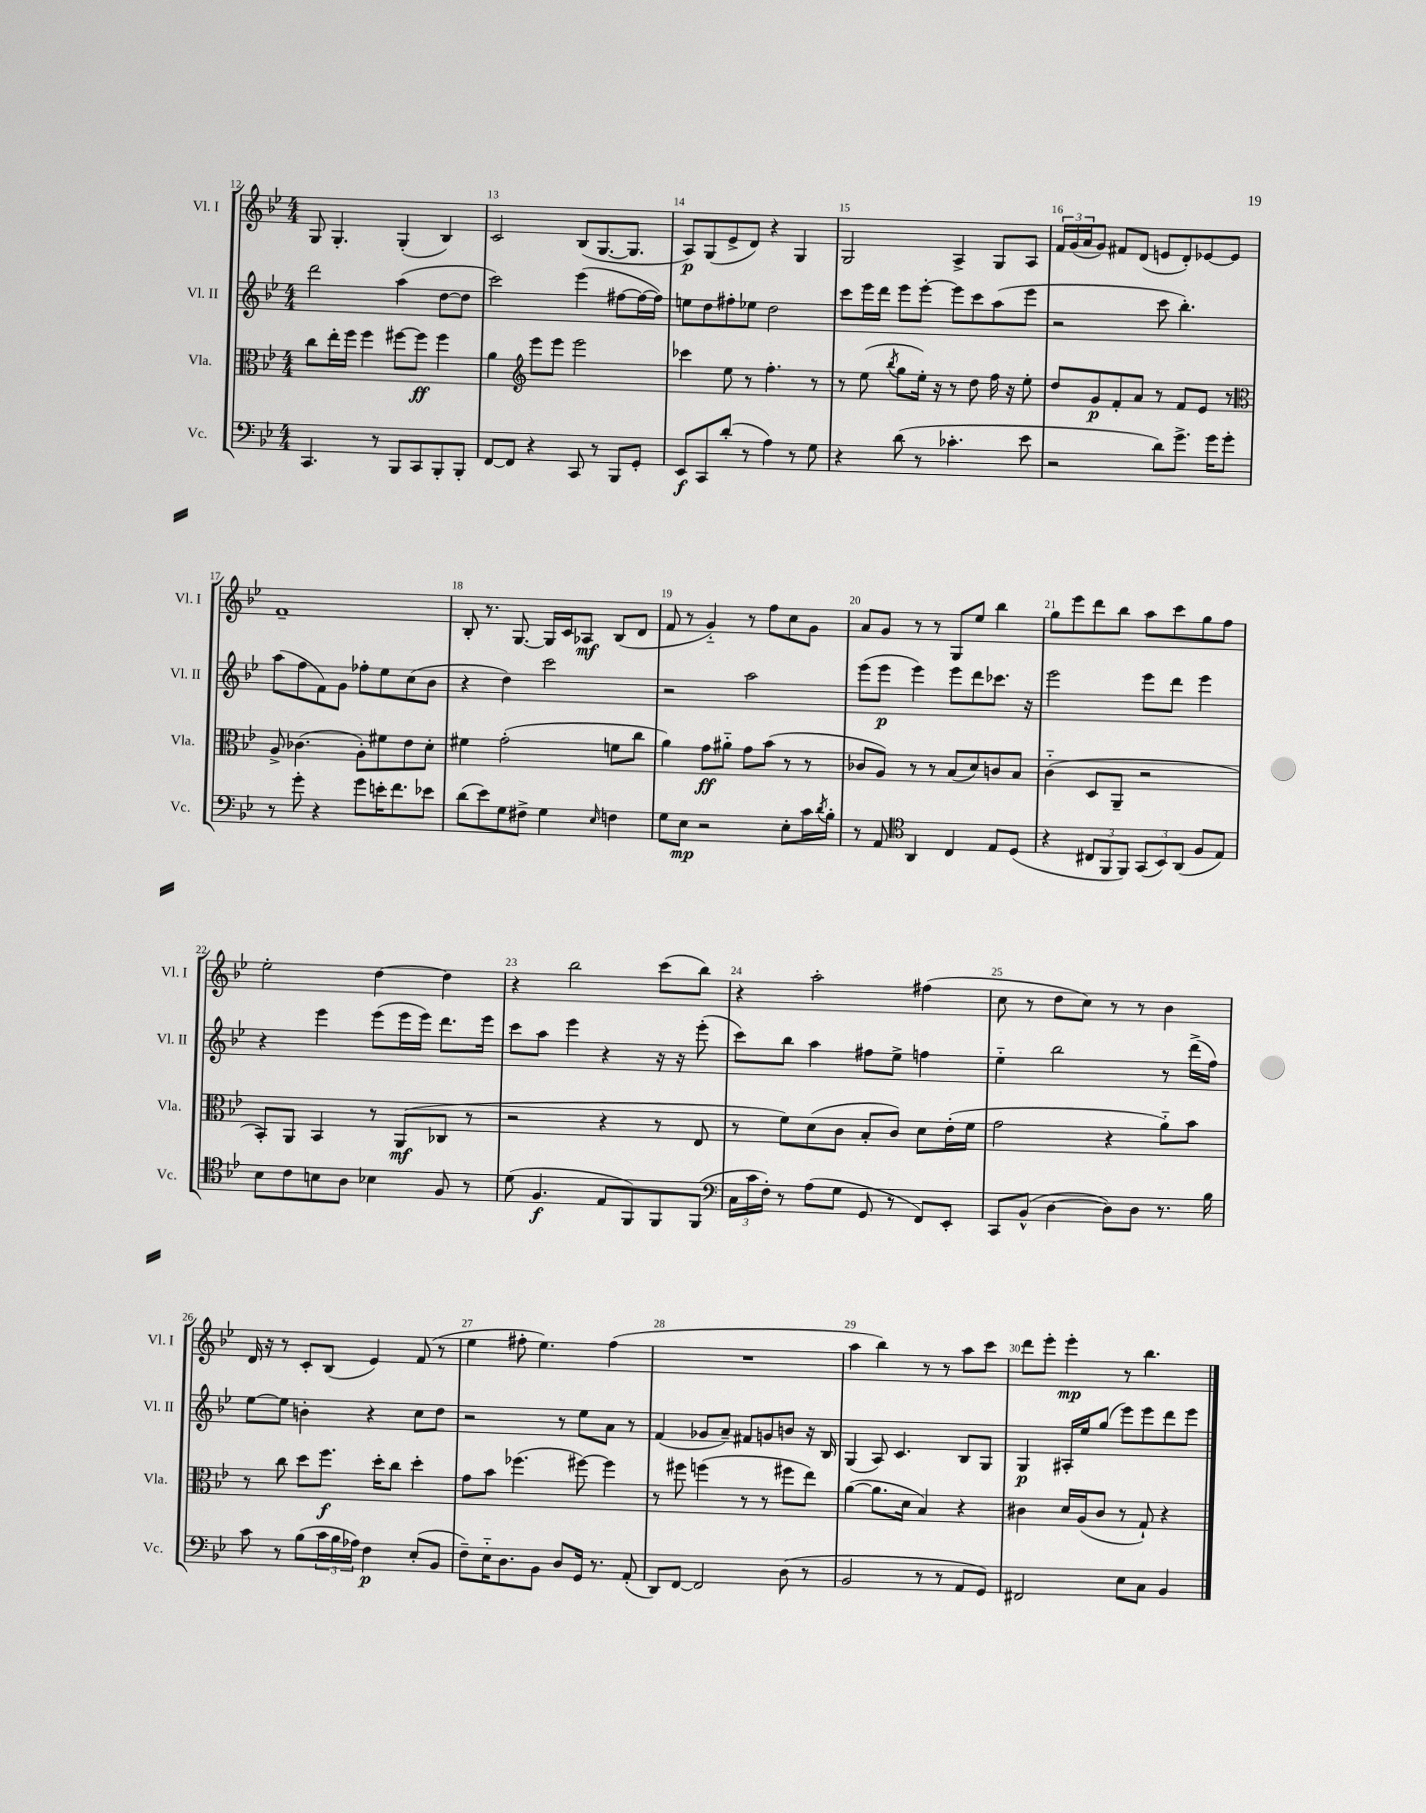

**kern	**kern	**kern	**kern
*staff4	*staff3	*staff2	*staff1
*clefF4	*clefC3	*clefG2	*clefG2
*k[b-e-]	*k[b-e-]	*k[b-e-]	*k[b-e-]
*M4/4	*M4/4	*M4/4	*M4/4
4.CC	8cc	2ddd	8G
.	16ee-'	.	4.G'
.	16ff	.	.
.	4ff	.	.
8r	.	.	.
8BBB-	[8ff#	(4aa	(4G'
8CC	8ff#]	.	.
8BBB-'	4ff#	[8dd	4B-)
8BBB-'	.	8dd]	.
=	=	=	=
[8FF	4a	2ccc)	2c
8FF]	.	.	.
*	*clefG2	*	*
4r	8eee-	.	.
.	8eee-	.	.
8CC	2eee-	(4eee-	(8B-
8r	.	.	[8.G
8BBB-	.	[8ff#	.
.	.	.	8.G]
8GG'	.	16ff#_	.
.	.	16ff#])	.
=	=	=	=
8EE-	4ccc-	8ee	8A)
8CC	.	8dd	(8G
(8d'	8ee-	8ff#'	8e-^
8r	8r	8ee-	8d)
4A)	4.ff'	2dd	4r
8r	.	.	4G
8G	8r	.	.
=	=	=	=
4r	8r	8ccc	2G
.	(8ee-	16eee-	.
.	.	16ddd	.
.	8qbb-	.	.
(8d	8gg	8eee-	.
8r	16ee-')	[8eee-'	.
.	16r	.	.
4.c-'	8r	8eee-]	4A^
.	8dd	8ccc	.
.	16ff	(8aa	8G
.	16r	.	.
8e-	8ee-'	8eee-	8A
=	=	=	=
2r	8dd	2r	24f
.	.	.	(24g
.	.	.	24a
.	8g	.	8g)
.	8f'	.	8f#
.	8a	.	(8d
8d)	8r	8ccc	8e
8.g^	8f	4.bb-')	8d')
.	8e-	.	[8e-
16g	.	.	.
8g'	8r	.	8e-]
=	=	=	=
*	*clefC3	*	*
8r	8A^	(8aa	1f~
8g'	(4.c-	8ff	.
4r	.	8f)	.
.	.	8g	.
8g	8A')	8ff-'	.
16e'	8f#	8ee-	.
8.f	.	.	.
.	8e-	(8cc	.
8e-	8d'	8b-	.
=	=	=	=
(8d	4f#	4r	8B-'
8e-)	.	.	8.r
8G	(2g'	4dd)	.
.	.	.	[8.G
8F#^	.	.	.
4G	.	2ccc	16G]
.	.	.	16c
.	.	.	8A-
16qqE-	.	.	.
4F	8f	.	(8B-
.	8cc	.	8d
=	=	=	=
8G	4a)	2r	8f
8E-	.	.	8r
2r	8g	.	4g'~)
.	8a#'~	.	.
.	8g	2aa	8r
.	(8b-	.	8ff
8E-'	8r	.	8cc
16c	8r	.	8g
8qd	.	.	.
16B-'	.	.	.
=	=	=	=
8r	8c-	(8eee-	8a
8AA	8A)	8eee-	8g
*clefC4	*	*	*
4AA	8r	4eee-)	8r
.	8r	.	8r
4C	(8B-	8eee-	8G
.	8d)	8ddd	8ee-
8E-	8c	8.ccc-	4bb-
(8D	8B-	.	.
.	.	16r	.
=	=	=	=
4r	(4c'~	2eee-	8gg
.	.	.	8eee-
12C#	8D	.	8ddd
12FF	.	.	.
.	8AA~	.	8bb-
12FF)	.	.	.
(12GG	2r	8eee-	8aa
12BB-)	.	.	.
.	.	8ddd	8ccc
(12AA	.	.	.
8F	.	4eee-	8gg
8E-)	.	.	8ff
=	=	=	=
8B-	8BB-')	4r	2ee-'
8c	8AA	.	.
8B	4BB-	4eee-	.
8A	.	.	.
4B-	8r	(8eee-	[4dd
.	(8AA	16eee-	.
.	.	16eee-)	.
8F	8C-	8.ddd	4dd]
8r	8r	.	.
.	.	16eee-	.
=	=	=	=
(8d	2r	8ccc	4r
4.F	.	8aa	.
.	.	4eee-	2bb-
8E-	4r	4r	.
8FF)	.	.	.
8FF	8r	16r	(8ccc
.	.	16r	.
(8FF	8E-	(8eee-'	8bb-)
=	=	=	=
*clefF4	*	*	*
24C	8r	8ccc)	4r
24c	.	.	.
24F')	.	.	.
8r	8f)	8bb-	.
(8A	(8d	4aa	2aa'
8G	8c	.	.
8GG	8B-'	8ff#	.
8r	8c)	8ee-^	.
8FF)	8d	4ff	(4ff#
8EE-'	(16e-'	.	.
.	16f	.	.
=	=	=	=
8CC	2g	4ee-'~	8cc
(8BB-^^	.	.	8r
[4D	.	2bb-	8dd
.	.	.	8cc)
8D])	4r	.	8r
8D	.	.	8r
8.r	8a'~)	8r	4b-
.	8b-	(16ddd^	.
16B-	.	16ff)	.
=	=	=	=
8c	8r	[8ee-	16d
.	.	.	16r
8r	8cc	8ee-]	8r
(8B-	8dd	4b'	8c'
24c	8.ff	.	(8B-
24B-	.	.	.
24A-)	.	.	.
4F	.	4r	4e-)
.	16dd'	.	.
.	8cc	.	.
(8E-'	4dd'	8cc	(8f
8BB-	.	8dd	8r
=	=	=	=
8F~)	8g	2r	4ee-
16E-'~	8b-	.	.
8.D	.	.	.
.	(4.ff-	.	8ff#'
8BB-	.	.	4.ee-)
8D	.	8r	.
16GG	[8ff#)	8ee-	.
8.r	.	.	.
.	4ff#]	8a	(4ff#
(8AA'	.	8r	.
=	=	=	=
8DD)	8r	(4f	1r
[8FF	8ff#	.	.
2FF]	(4ff	8g-	.
.	.	8a~)	.
.	8r	8f#	.
.	8r	8g	.
(8D	8ff#	8b	.
8r	8ee-)	16r	.
.	.	16B-	.
=	=	=	=
2BB-	([4a	(4G	4aa
.	8.a]	8A)	4bb-)
.	.	4.c	.
.	16d	.	.
8r	4B-)	.	8r
8r	.	.	8r
8AA	4r	8B-	8aa
8GG)	.	8G	8ccc
=	=	=	=
2FF#	4c#	4G	8ddd
.	.	.	8eee-'
.	16d	16A#'	4eee-'
.	(16A	16ee-	.
.	8c#	(8gg	.
8E-	8r	8eee-)	8r
8C	8G`)	8eee-	4.bb-
4BB-	4r	8ddd	.
.	.	8eee-	.
==	==	==	==
*-	*-	*-	*-
